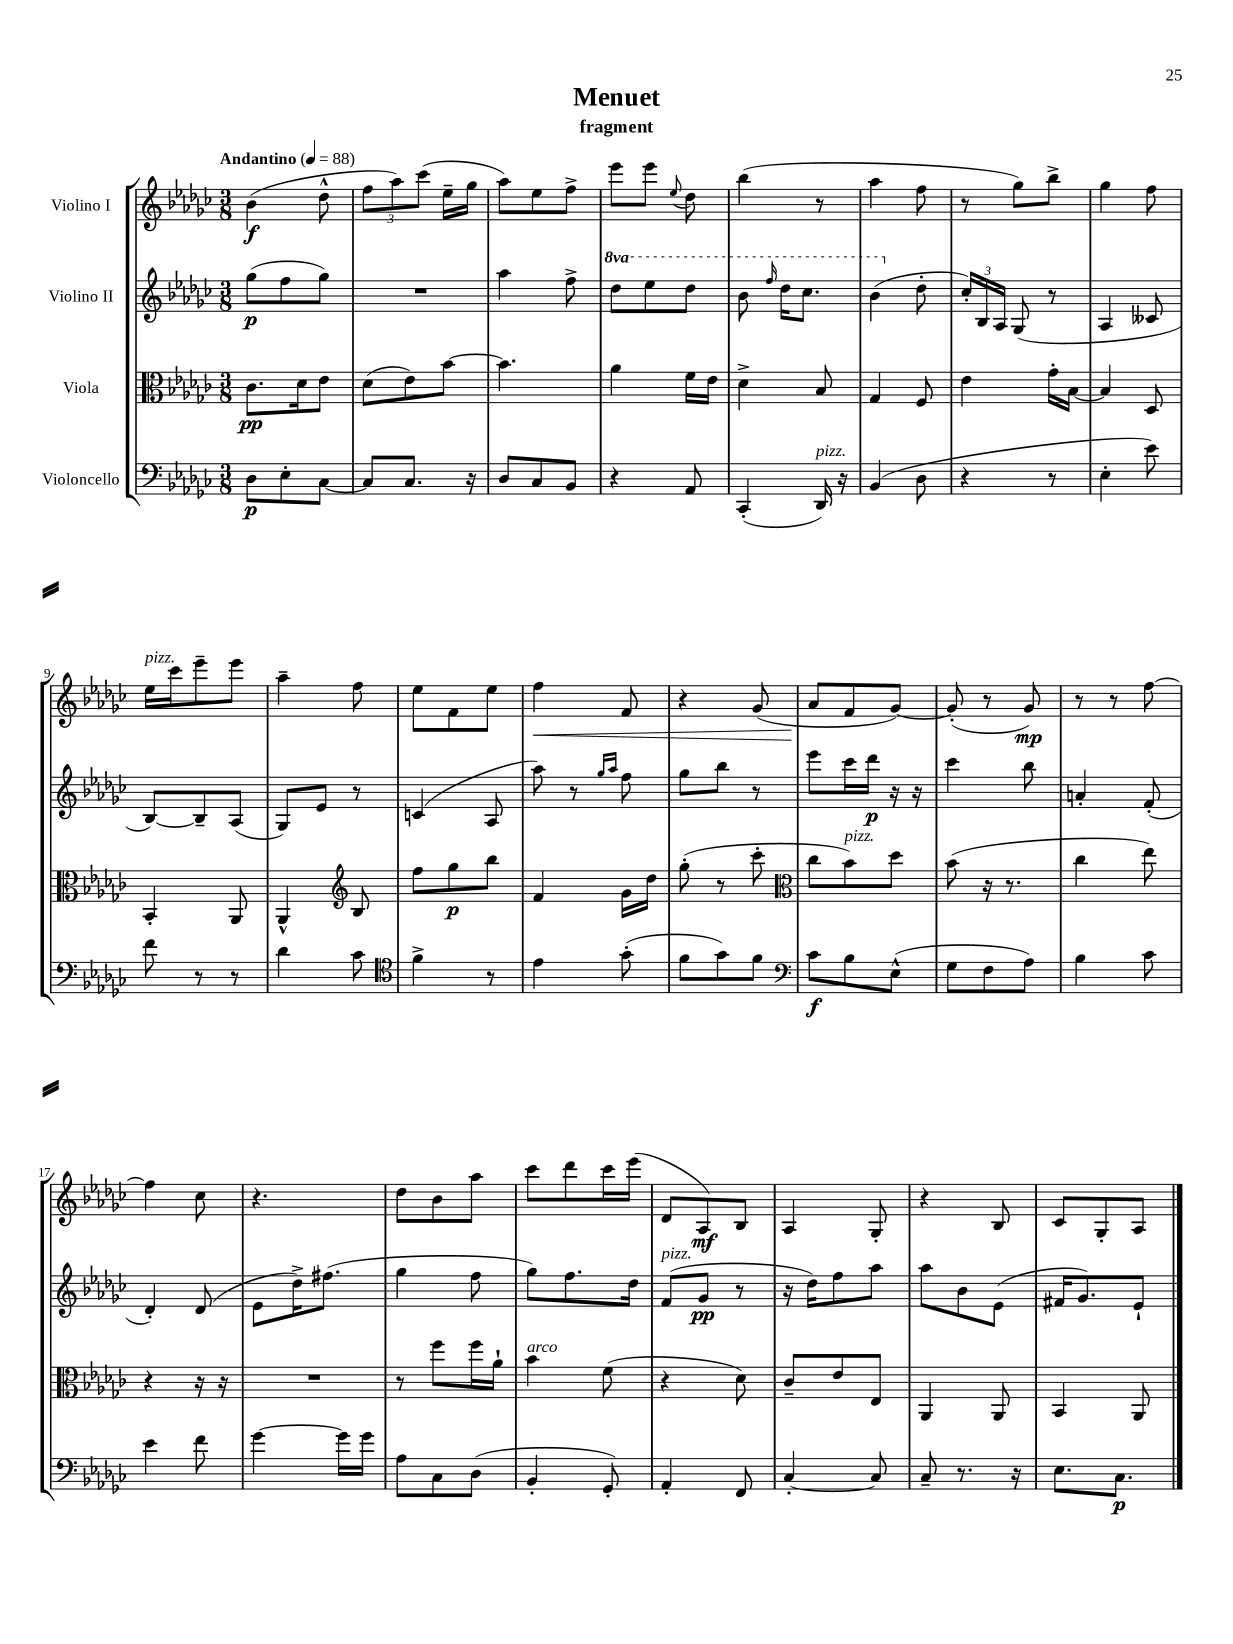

**kern	**kern	**kern	**kern
*staff4	*staff3	*staff2	*staff1
*clefF4	*clefC3	*clefG2	*clefG2
*k[b-e-a-d-g-c-]	*k[b-e-a-d-g-c-]	*k[b-e-a-d-g-c-]	*k[b-e-a-d-g-c-]
*M3/8	*M3/8	*M3/8	*M3/8
*MM88	*MM88	*MM88	*MM88
8D-	8.c-	(8gg-	(4b-
8E-'	.	8ff	.
.	16d-	.	.
[8C-	8e-	8gg-)	8dd-^^
=	=	=	=
8C-]	(8d-	4.r	12ff
.	.	.	12aa-)
8.C-	8e-)	.	.
.	.	.	(12ccc-
.	[8b-	.	16ee-~
16r	.	.	16gg-
=	=	=	=
8D-	4.b-]	4aa-	8aa-)
8C-	.	.	8ee-
8BB-	.	8ff^	8ff^
=	=	=	=
4r	4a-	8ddd-	8eee-
.	.	8eee-	8eee-
.	.	.	8qqee-
8AA-	16f	8ddd-	8dd-
.	16e-	.	.
=	=	=	=
(4CC-'	4d-^	8bb-	(4bb-
.	.	16qqfff	.
.	.	16ddd-	.
.	.	8.ccc-	.
16DD-)	8B-	.	8r
16r	.	.	.
=	=	=	=
(4BB-	4G-	(4bb-	4aa-
8D-	8F	8dd-'	8ff
=	=	=	=
4r	4e-	24cc-')	8r
.	.	24B-	.
.	.	24A-	.
.	.	(8G-	8gg-)
8r	16g-'	8r	8bb-^
.	[16B-	.	.
=	=	=	=
4E-'	4B-]	4A-	4gg-
8e-)	8D-	8c--	8ff
=	=	=	=
8f	4BB-'	[8B-)	16ee-
.	.	.	16ccc-
8r	.	8B-~]	8eee-~
8r	8AA-	(8A-	8eee-
=	=	=	=
4d-	4AA-^^	8G-)	4aa-~
.	.	8e-	.
*	*clefG2	*	*
8c-	8B-	8r	8ff
=	=	=	=
*clefC4	*	*	*
4f^	8ff	(4c	8ee-
.	8gg-	.	8f
8r	8bb-	8A-	8ee-
=	=	=	=
4e-	4f	8aa-)	4ff
.	.	8r	.
.	.	16qqgg-	.
.	.	16qqaa-	.
(8g-'	16g-	8ff	8f
.	16dd-	.	.
=	=	=	=
8f	(8gg-'	8gg-	4r
8g-)	8r	8bb-	.
8f	8ccc-'	8r	(8g-
=	=	=	=
*clefF4	*clefC3	*	*
8c-	8cc-	8eee-	8a-
8B-	8b-)	16ccc-	8f
.	.	16ddd-	.
(8E-^^	8dd-	16r	[8g-)
.	.	16r	.
=	=	=	=
8G-	(8b-	4ccc-	(8g-']
8F	16r	.	8r
.	8.r	.	.
8A-)	.	8bb-	8g-)
=	=	=	=
4B-	4cc-	4a'	8r
.	.	.	8r
8c-	8ee-)	(8f'	[8ff
=	=	=	=
4e-	4r	4d-')	4ff]
8f	16r	(8d-	8cc-
.	16r	.	.
=	=	=	=
[4g-	4.r	8e-	4.r
.	.	16dd-^)	.
.	.	(8.ff#	.
16g-]	.	.	.
16g-	.	.	.
=	=	=	=
8A-	8r	4gg-	8dd-
8C-	8ff	.	8b-
(8D-	16ff	8ff	8aa-
.	16a-`	.	.
=	=	=	=
4BB-'	4b-	8gg-)	8ccc-
.	.	8.ff	8ddd-
8GG-')	(8f	.	16ccc-
.	.	16dd-	(16eee-
=	=	=	=
4AA-'	4r	(8f	8d-
.	.	8g-	8A-)
8FF	8d-)	8r	8B-
=	=	=	=
[4C-'	8c-~	16r	4A-
.	.	16dd-)	.
.	8e-	8ff	.
8C-]	8E-	8aa-	8G-'
=	=	=	=
8C-~	4AA-	8aa-	4r
8.r	.	8b-	.
.	8AA-	(8e-	8B-
16r	.	.	.
=	=	=	=
8.E-	4BB-	16f#	8c-
.	.	8.g-)	.
.	.	.	8G-'
8.C-	.	.	.
.	8AA-	8e-`	8A-
==	==	==	==
*-	*-	*-	*-
